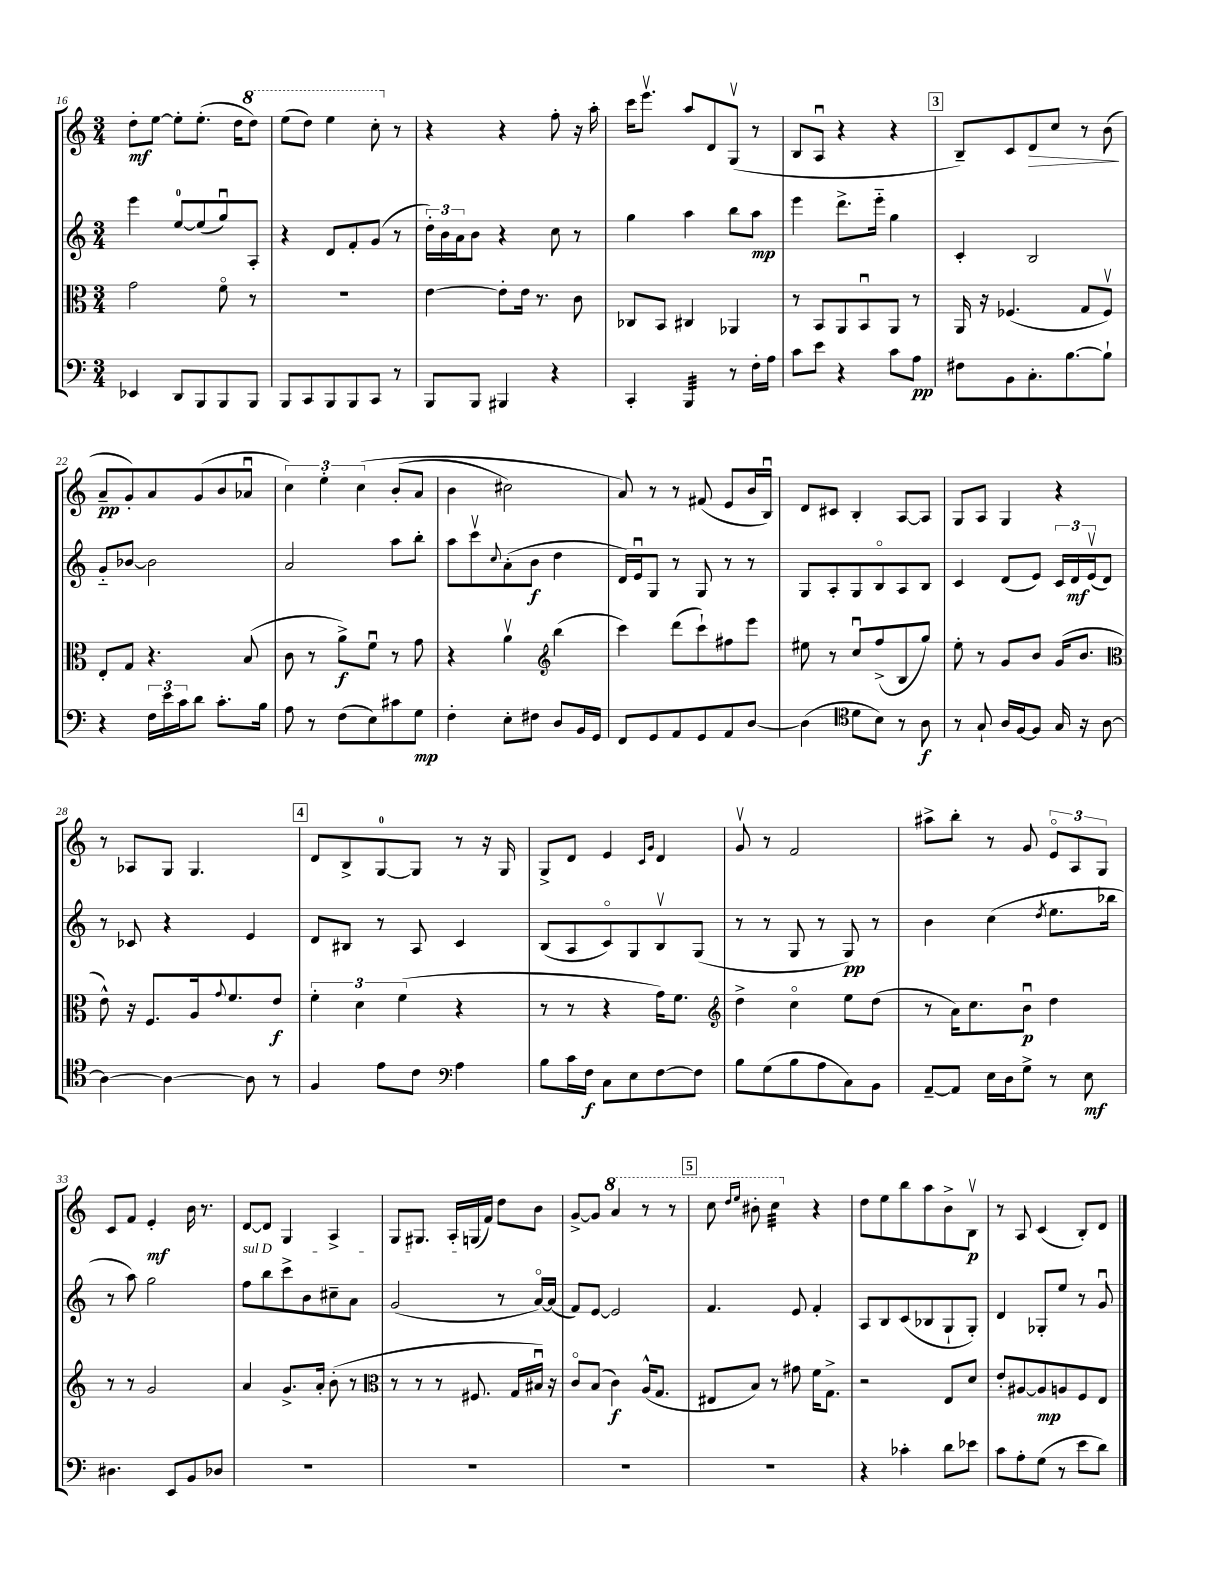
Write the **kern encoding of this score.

**kern	**kern	**kern	**kern
*staff4	*staff3	*staff2	*staff1
*clefF4	*clefC3	*clefG2	*clefG2
*k[]	*k[]	*k[]	*k[]
*M3/4	*M3/4	*M3/4	*M3/4
4EE-	2g	4eee	8dd'
.	.	.	[8ee
8DD	.	[8ee	8ee']
8BBB	.	(8ee]	(8.ee'
8BBB	8fo	8ggu)	.
.	.	.	16dd
8BBB	8r	8A'	8ddd)
=	=	=	=
8BBB	2.r	4r	(8eee
8CC	.	.	8ddd)
8BBB	.	8d	4eee
8BBB	.	8f'	.
8CC	.	(8g	8ccc'
8r	.	8r	8r
=	=	=	=
8BBB	[4e	24dd')	4r
.	.	24b	.
.	.	24a	.
8BBB	.	8b	.
4BBB#	8e']	4r	4r
.	16e	.	.
.	8.r	.	.
4r	.	8cc	8ff'
.	8c	8r	16r
.	.	.	16aa'
=	=	=	=
4CC'	8C-	4gg	16ccc
.	.	.	8.eeev
.	8BB	.	.
4BBB	4C#	4aa	8aa
.	.	.	8d
8r	4AA-	8bb	(8Gv
16F'	.	8aa	8r
16A	.	.	.
=	=	=	=
8c	8r	4eee	8B
8e	8BB	.	8Au
4r	8AA	8.ddd^	4r
.	8BBu	.	.
.	.	16eee'~	.
8c	8AA	4gg	4r
8A	8r	.	.
=	=	=	=
8F#	16AA	4c'	8B~)
.	16r	.	.
8BB	(4.F-	.	8c
8.C'	.	2B	8d
.	.	.	8cc
[8.B	.	.	.
.	8G	.	8r
8B`]	8F-v)	.	(8b
=	=	=	=
4r	8E'	8g'~	8a~
.	8G	[8b-	8g')
24F	4.r	2b-]	8a
24e	.	.	.
24c	.	.	.
8d	.	.	(8g
8.c'	.	.	8b
.	(8B	.	8a-u
16B	.	.	.
=	=	=	=
8A	8c	2a	6cc)
8r	8r	.	.
.	.	.	6ee'
(8F	8a^)	.	.
.	.	.	&(6cc
8E)	8fu	.	.
8c#	8r	8aa	(8b'
8G	8g	8bb'	8a
=	=	=	=
4F'	4r	8aa	4b
.	.	8cccv	.
.	.	8qqcc	.
8E'	4av	(8a'	2cc#)
8F#	.	8b	.
*	*clefG2	*	*
8D	(4bb	4dd	.
16BB	.	.	.
16GG	.	.	.
=	=	=	=
8FF	4ccc)	16d)	8a&)
.	.	16eu	.
8GG	.	8G	8r
8AA	(8ddd	8r	8r
8GG	8ccc`)	8G	(8f#
8AA	8ff#	8r	8e
[8D	8eee	8r	16b
.	.	.	16Bu)
=	=	=	=
(4D]	8ee#	8G	8d
.	8r	8A'	8c#
*clefC4	*	*	*
8d	8ccu	8G	4B'
8B)	(8ff^	8Bo	.
8r	8B	8A	[8A
8A	8gg)	8B	8A]
=	=	=	=
8r	8ee'	4c	8G
8G`	8r	.	8A
16A	8g	(8d	4G
[16F	.	.	.
8F]	8b	8e)	.
16G	(16g	24c	4r
.	.	24d	.
16r	8.b	.	.
.	.	(24ev	.
[8A	.	8d)	.
=	=	=	=
*	*clefC3	*	*
4A_	8e^^)	8r	8r
.	16r	8c-	8A-
.	8.F	.	.
4A_	.	4r	8G
.	16A	.	4.G
.	8qqg	.	.
.	8.f	.	.
8A]	.	4e	.
8r	8e	.	.
=	=	=	=
4F	6f'	8d	8d
.	.	8B#	8B^
.	6d	.	.
8e	.	8r	[8G
.	(6f	.	.
8c	.	8A	8G]
*clefF4	*	*	*
4A	4r	4c	8r
.	.	.	16r
.	.	.	16G
=	=	=	=
8B	8r	(8B	8G^
16c	8r	8A	8d
16F	.	.	.
8C	4r	8co)	4e
8E	.	8G	.
.	.	.	16qqc
.	.	.	16qqg
[8F	16g)	8Bv	4d
.	8.f	.	.
8F]	.	(8G	.
=	=	=	=
*	*clefG2	*	*
8B	4dd^	8r	8gv
(8G	.	8r	8r
8B	4cco	8G	2f
8A	.	8r	.
8C)	8ee	8G)	.
8BB	(8dd	8r	.
=	=	=	=
[8AA~	8r	4b	8aa#^
8AA]	16a)	.	8bb'
.	8.cc	.	.
16E	.	(4cc	8r
16D	.	.	.
8G^	8bu	.	8g
.	.	8qdd	.
8r	4dd	8.ee	12eo
.	.	.	12A
8E	.	.	.
.	.	.	12G
.	.	16bb-	.
=	=	=	=
4.D#	8r	8r	8c
.	8r	8aa)	8f
.	2g	2gg	4e'
8EE	.	.	.
8BB	.	.	16b
.	.	.	8.r
8D-	.	.	.
=	=	=	=
2.r	4a	8ff	[8d
.	.	8bb	8d]
.	8.g^	8ccc^	4G
.	.	8b	.
.	16a'	.	.
.	(8b'	8cc#~	4A^
.	8r	8a	.
=	=	=	=
*	*clefC3	*	*
2.r	8r	(2g	8G
.	8r	.	8.G#
.	8r	.	.
.	.	.	16A'
.	8.F#	.	(16G
.	.	.	16f)
.	.	8r	8dd
.	16G	.	.
.	16B#u)	[16ao)	8b
.	16r	(16a]	.
=	=	=	=
2.r	8co	8f)	[8g^
.	(8B	[8e	8g]
.	4c)	2e]	4aa
.	(16A^^	.	8r
.	8.G	.	.
.	.	.	8r
=	=	=	=
2.r	8E#	4.f	8ccc
.	.	.	16qqddd
.	.	.	16qqeee
.	8B)	.	8bb#'
.	8r	.	4ccc
.	8g#	8e	.
.	16f	4f'	4r
.	8.G^	.	.
=	=	=	=
4r	2r	8A	8dd
.	.	8B	8ee
4c-'	.	(8c	8bb
.	.	8B-	8aa
8d	8E	8G`	8b^
8e-	8d	8G')	8Bv
=	=	=	=
8c	8e'	4d	8r
8A'	[8A#	.	8A
(8G	8A#]	8G-'	(4c
8r	8A	8ee	.
8e	8F	8r	8B')
8d)	8E	8gu	8d
==	==	==	==
*-	*-	*-	*-
